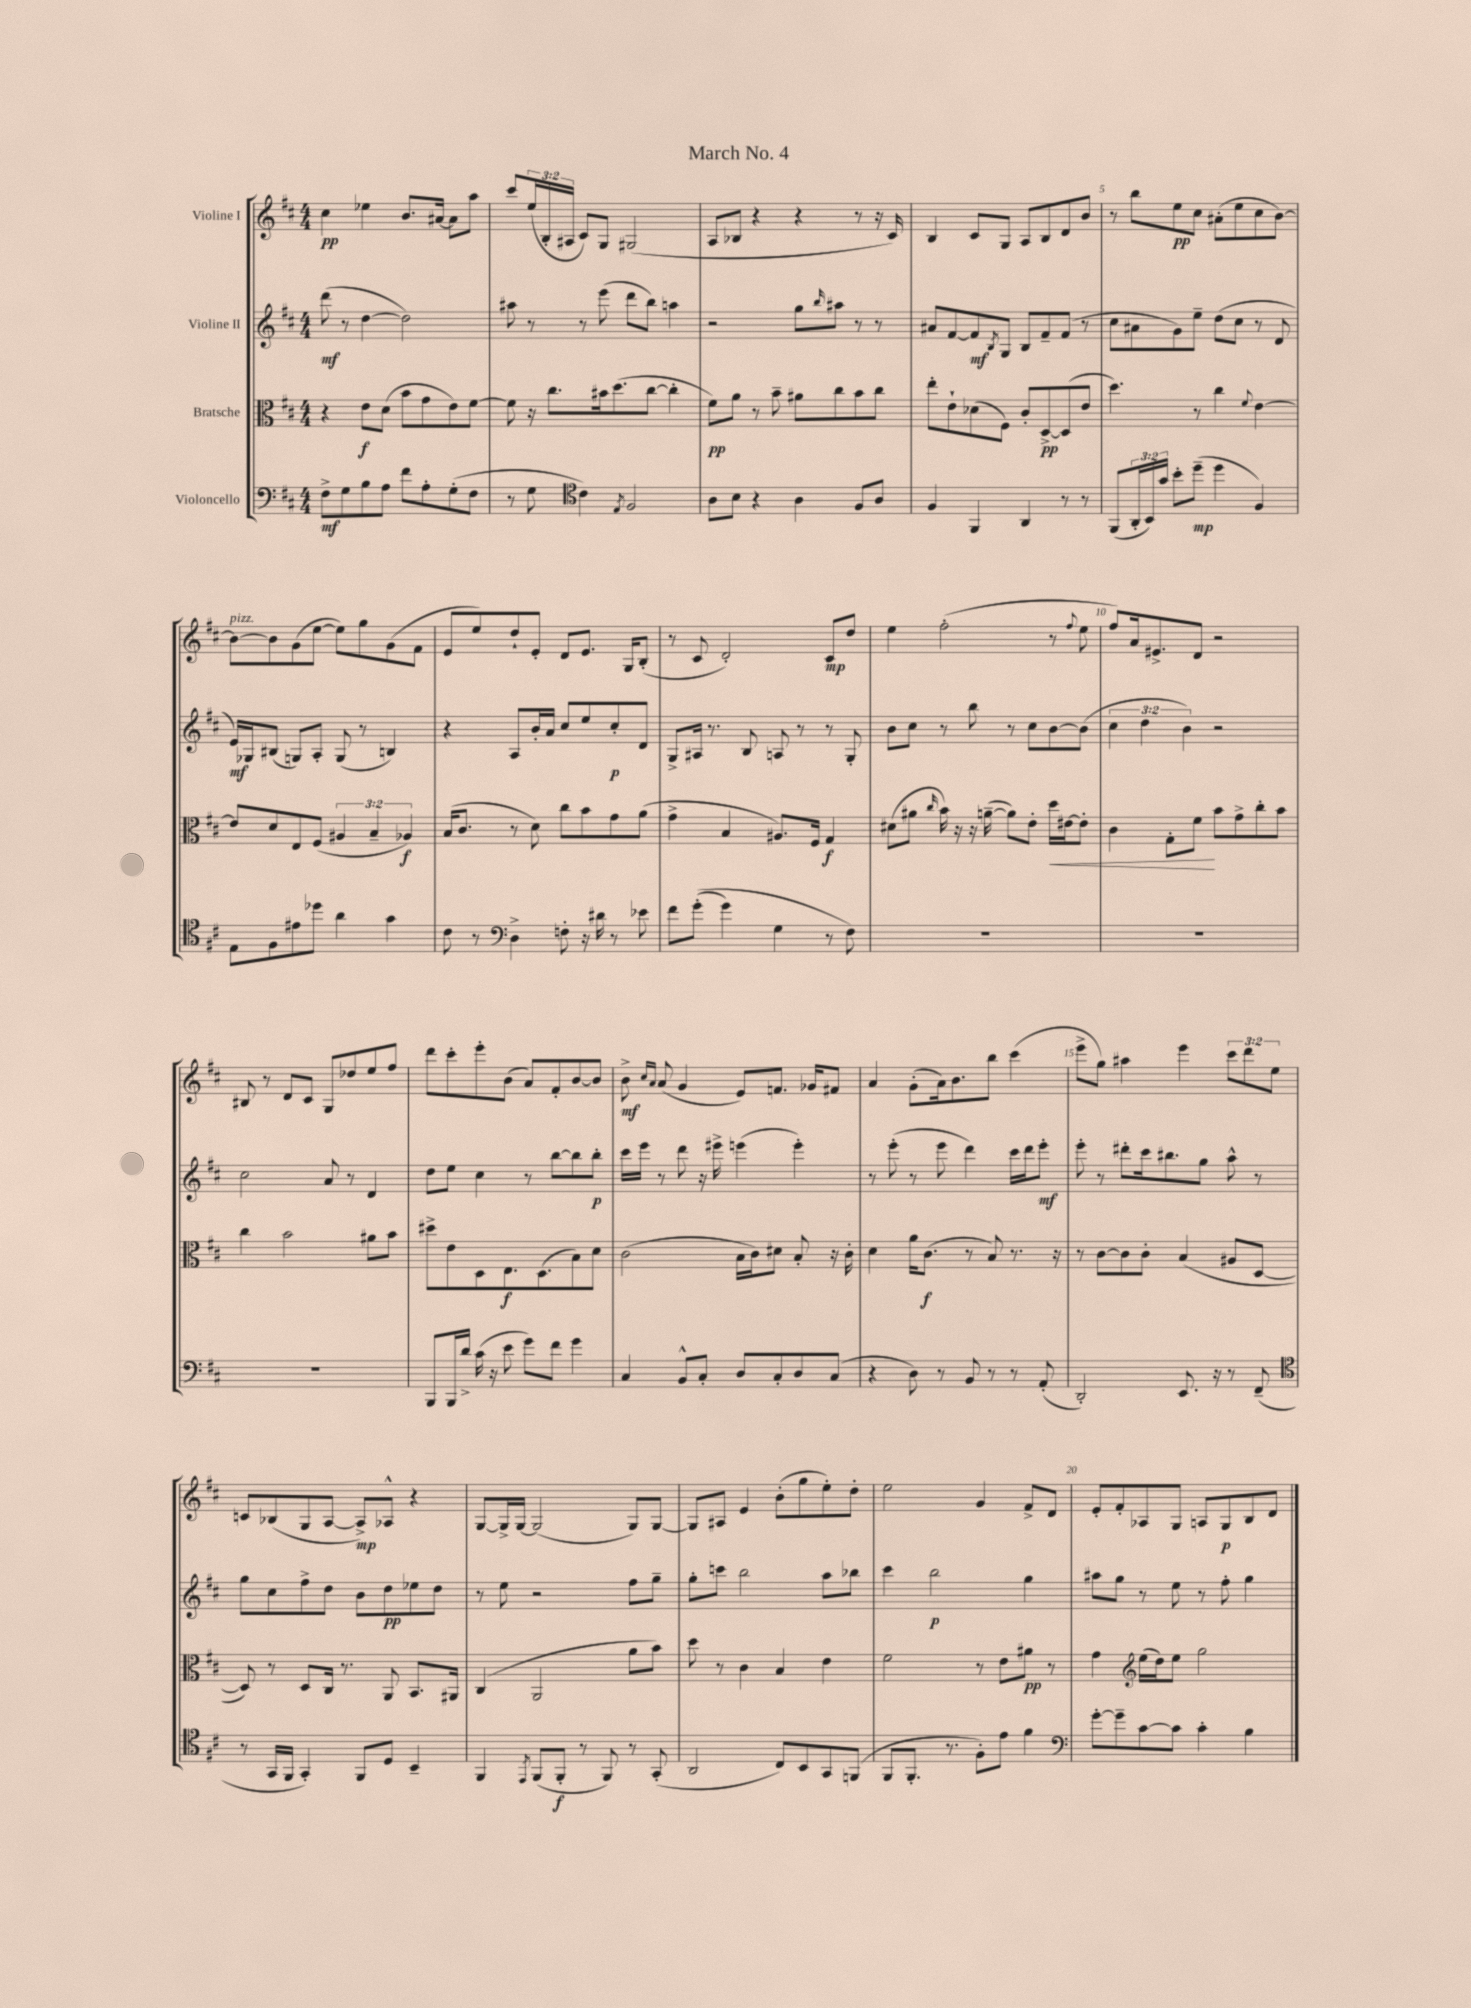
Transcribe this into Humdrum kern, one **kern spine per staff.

**kern	**kern	**kern	**kern
*staff4	*staff3	*staff2	*staff1
*clefF4	*clefC3	*clefG2	*clefG2
*k[f#c#]	*k[f#c#]	*k[f#c#]	*k[f#c#]
*M4/4	*M4/4	*M4/4	*M4/4
8F#^	4r	(8ddd	4cc#
8G	.	8r	.
8B	8e	[4dd	4ee-
8A	(8d	.	.
8f#	8b	2dd])	8.b
8A'	8g	.	.
.	.	.	[16a#
(8G'	8e)	.	8a#]
8F#	[8f#	.	8aa
=	=	=	=
8r	8f#]	8aa#	8ccc#
8G	16r	8r	(24ee
.	.	.	24B'
.	8.cc#	.	.
.	.	.	24A#
*clefC4	*	*	*
4c#)	.	8r	8c#)
.	16b#	(8eee	8G
.	(8.dd	.	.
8qE	.	.	.
2F#	.	8ddd	(2G#
.	[8cc#	8bb)	.
.	4cc#']	4aa	.
=	=	=	=
8A	8f#)	2r	8A
8B	8a	.	8B-
4r	8r	.	4r
.	8b~	.	.
4A	8a#	8gg	4r
.	.	16qqbb	.
.	8cc#	8aa#	.
8F#	8b	8r	8r
8A	8cc#	8r	16r
.	.	.	16c#)
=	=	=	=
4F#	8ee'	8a#	4B
.	8e`	[8f#	.
4FF#	(8d-	8f#]	8c#
.	.	8qB	.
.	8F#)	8G	8G
4AA	8c#'	8B	8A
.	[8D^	8f#~	8B
8r	(8D]	(8f#	8d
8r	8e	8r	8b
=	=	=	=
(8FF#	4.dd)	8cc#	8r
24AA'	.	8a#	8bb
24BB)	.	.	.
24g	.	.	.
8b'	.	8g)	8ee
(8dd~	8r	8ee~	8cc#
4dd	4cc#	(8dd	(8a#'
.	.	8cc#	8ee
.	8qqf#	.	.
4F#)	[4e	8r	8cc#
.	.	8d	[8b)
=	=	=	=
8E	8e]	16e)	8b_
.	.	16G-	.
8F#	8d	(8B#	8b]
8e#	8E	8G)	(8g
8dd-	(8F#	8A'	[8ee
4a	6A#	(8G	8ee])
.	.	8r	8gg
.	6B~	.	.
4g	.	4B)	(8g
.	6A-)	.	.
.	.	.	8f#
=	=	=	=
8c#	(16B	4r	8e
.	8.c#	.	.
8r	.	.	8ee)
*clefF4	*	*	*
4D^	8r	8A	8dd`
.	8d)	16b'	8e'
.	.	16a	.
8F'	8cc#	8cc#	8d
16r	8b	8ee	8.e
16d#	.	.	.
8r	8g	8cc#'	.
.	.	.	16G
8e-	(8a	8d	(8B'
=	=	=	=
8f#	4g^	8G^	8r
&((8g'	.	16A#	8c#
.	.	8.r	.
4g)	4B	.	2d')
.	.	8B	.
4G	8.A#)	8A	.
.	.	8r	.
.	16F#	.	.
8r	4G	8r	8c#
8F#&)	.	8G'	8dd
=	=	=	=
1r	(8d#	8b	4ee
.	8a#	8cc#	.
.	16qqcc#	.	.
.	16b)	8r	(2ff#'
.	16r	.	.
.	16r	8bb	.
.	([16a~	.	.
.	8a])	8r	.
.	8e'	8cc#	.
.	16dd	[8b	8r
.	[16e#	.	.
.	.	.	8qqff#
.	8e#']	(8b]	8ee
=	=	=	=
1r	4c#	6cc#	8ff#)
.	.	.	16a
.	.	6dd	.
.	.	.	8.e#^
.	8G'	.	.
.	.	6b)	.
.	8f#	.	8d
.	8b	2r	2r
.	8g^	.	.
.	8cc#'	.	.
.	8b	.	.
=	=	=	=
1r	4cc#	2cc#	8B#
.	.	.	8r
.	2b	.	8d
.	.	.	8c#
.	.	8a	8G
.	.	8r	8dd-
.	8a#	4d	8ee
.	8b	.	8ff#
=	=	=	=
8BBB	8dd#^	8dd	8ddd
16BBB	8e	8ee	8ccc#'
16d^	.	.	.
(16c#	8D	4cc#	8eee'
16r	.	.	.
8e	8.E	.	(8b
8g)	.	8r	8a)
.	(8.D	.	.
8f#	.	[8bb	8f#'
4g	8B)	8bb]	[8b
.	8d	8bb'	8b]
=	=	=	=
4C#	(2c#	16ccc#	8b^
.	.	16eee	.
.	.	.	16qqcc#
.	.	.	16qqa
.	.	8r	(8a
8BB^^	.	8ddd	4g
8C#'	.	16r	.
.	.	16eee#^	.
8D	16B	(4eee	8e)
.	16c#)	.	.
8C#'	8d#	.	8.f
8D	8B'	4eee')	.
.	.	.	16g-
(8C#	16r	.	8f#
.	16c#'	.	.
=	=	=	=
4r	4d	8r	4a
.	.	(8eee'	.
8D)	16a	8r	(8g'
.	(8.c#	.	.
8r	.	8eee	16a)
.	.	.	8.b
8BB	8r	4ddd)	.
8r	8B)	.	8bb
8r	8.r	16ccc#	(4ccc#
.	.	16ddd	.
(8AA'	.	8eee'	.
.	16r	.	.
=	=	=	=
2DD')	8r	8eee'	8eee^
.	[8c#	8r	8gg)
.	8c#]	8ddd#'	4aa#
.	8c#'	16ccc#	.
.	.	8.bb#	.
8.EE	(4B	.	4eee
.	.	8gg	.
16r	.	.	.
8r	8A#	8aa^^	12ccc#
.	.	.	12ddd
(8FF#~	[8D	8r	.
.	.	.	12ee
=	=	=	=
*clefC4	*	*	*
8r	8D])	8gg	8c
16GG	8r	8cc#	(8B-
16FF#	.	.	.
4GG')	8D	8ff#^	8G
.	16C#	8dd	[8A
.	8.r	.	.
8FF#	.	8b	8A^])
8D	8AA	8dd	8A-^^
4BB~	8.BB	8ee-	4r
.	.	8dd	.
.	16AA#	.	.
=	=	=	=
4FF#	(4C#	8r	[8G
.	.	8ee	16G^]
.	.	.	[16G
8qEE	.	.	.
(8FF#	2AA	2r	(2G]
8FF#'	.	.	.
8r	.	.	.
8FF#)	.	.	.
8r	8a	8ff#	8G)
(8GG'	8b)	8gg~	[8G
=	=	=	=
2AA	8dd	8gg'	8G]
.	8r	8ccc	8A#
.	4c#	2bb	4e
8C#)	4B	.	(8b'
8BB	.	.	8gg
8GG	4e	8aa	8ee')
(8FF	.	8bb-	8dd'
=	=	=	=
8FF#	2f#	4ccc#	2ee
8.FF#'	.	.	.
.	.	2bb	.
8.r	.	.	.
8F#')	8r	.	4g
8e	8e	.	.
4f#	8a#	4gg	8f#^
.	8r	.	8d
=	=	=	=
*clefF4	*	*	*
[8g'	4g	8aa#	8e'
8g~]	.	8gg	8f#'
*	*clefG2	*	*
[8c#	(16ee	8r	8A-
.	16dd)	.	.
8c#]	8ee	8ee	8G
4c#'	2gg	8r	8A
.	.	8ff#'	8G
4B	.	4gg	8B
.	.	.	8d
==	==	==	==
*-	*-	*-	*-
